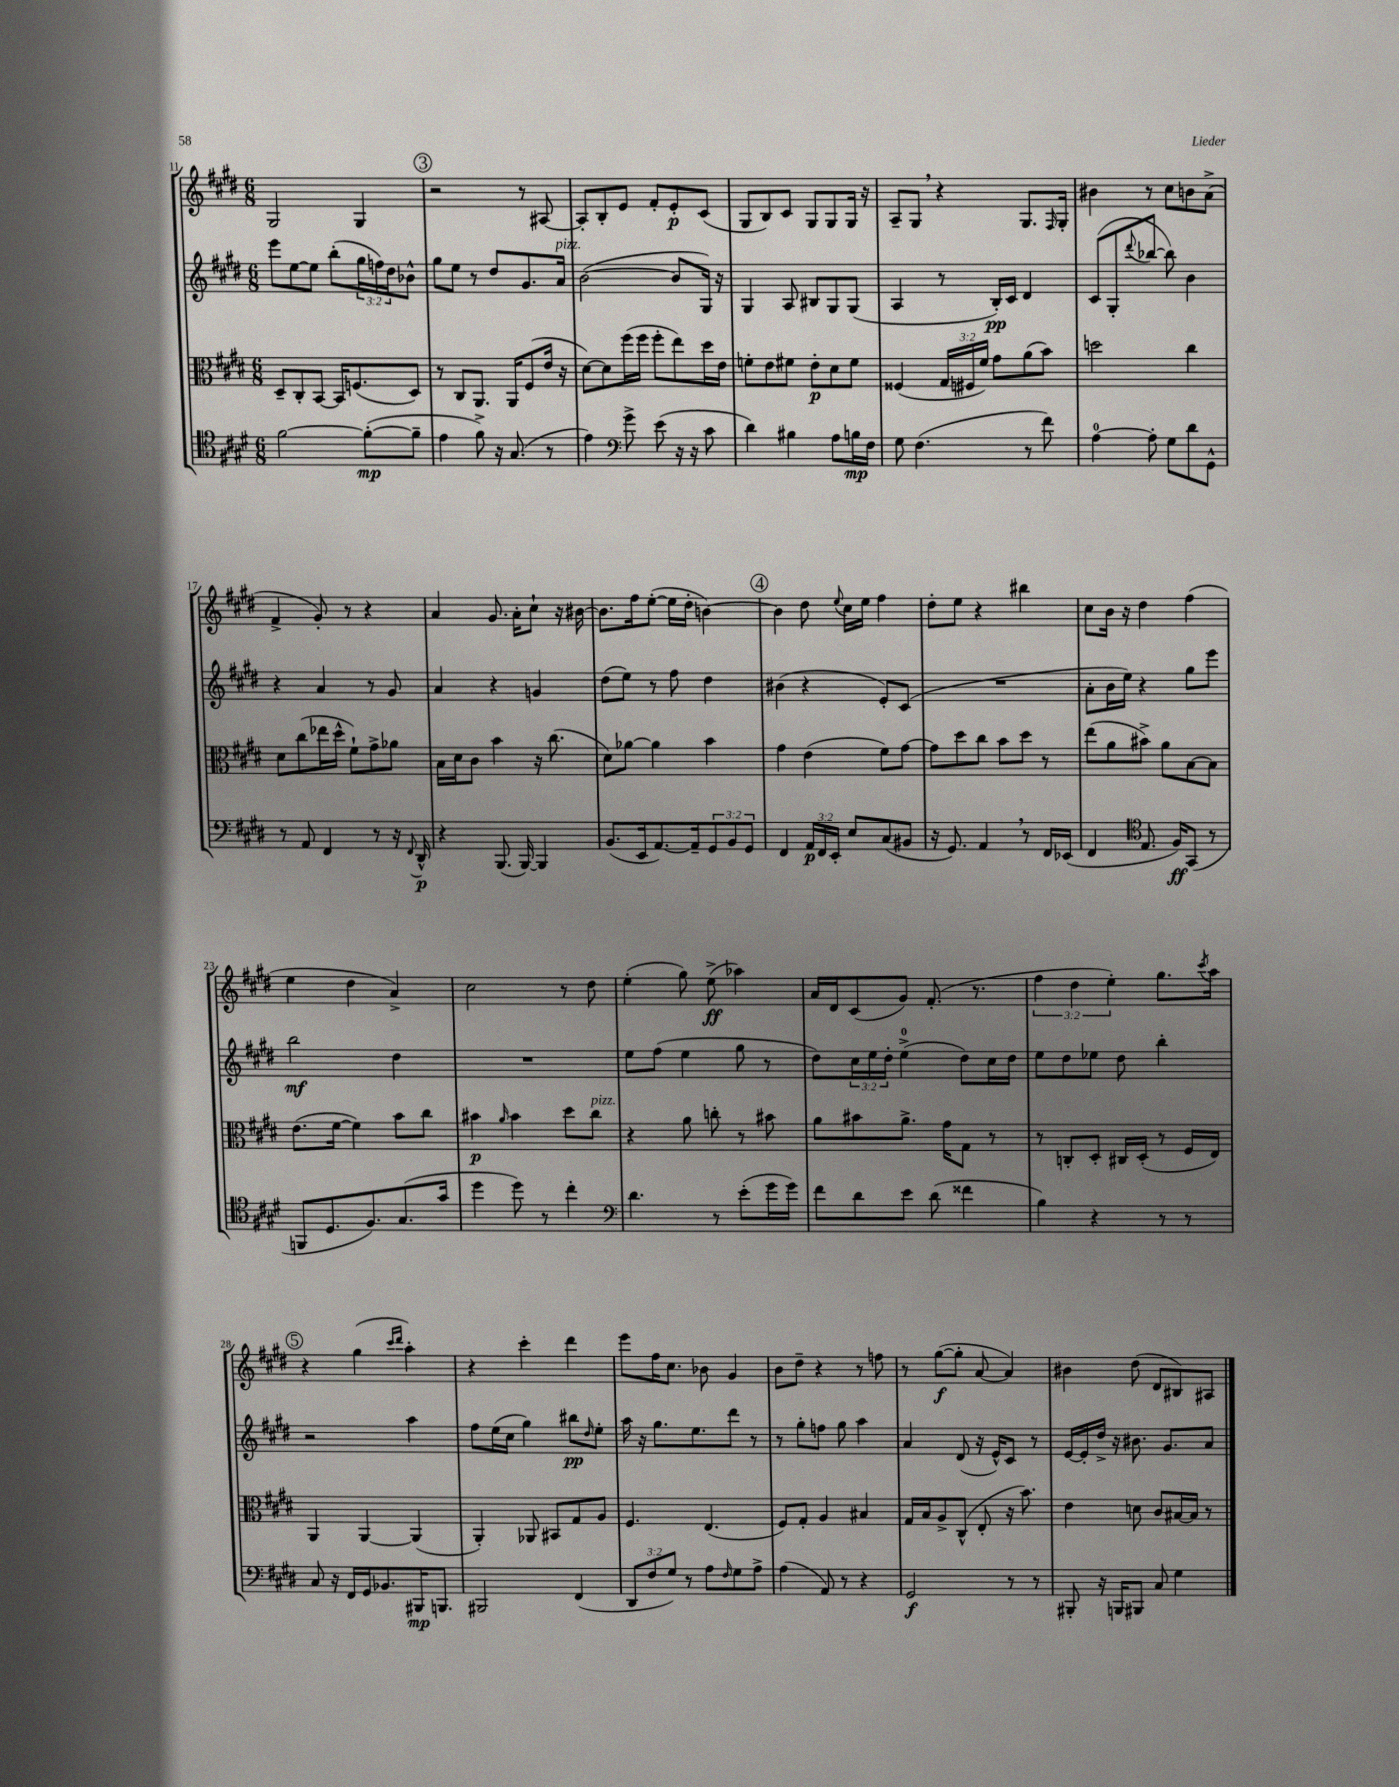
<<
\new StaffGroup <<
\new Staff = "s0" {
    \clef treble \key e \major \numericTimeSignature \time 6/8 \override Staff.TupletNumber.text = #tuplet-number::calc-fraction-text
    gis2 gis4 |
    \mark \markup { \circle "3" } r2 r8 ais8~ |
    ais8-. b8-. e'8 fis'8-. e'8-.\p cis'8( |
    gis8 b8) cis'8 gis8 gis8 gis16 r16 |
    a8-- gis8 \breathe r4 gis8. \grace { fis16 } gis16-. |
    bis'4 r8 cis''8 b'8 a'8->( |
    fis'4-> gis'8-.) r8 r4 |
    a'4 gis'8. a'16-. cis''8-! r16 bis'16~ |
    bis'8. fis''16 e''8~-.( e''16 dis''16-. b'4~) |
    \mark \markup { \circle "4" } b'4 dis''8 \appoggiatura { e''8 } cis''16 e''16 fis''4 |
    dis''8-. e''8 r4 bis''4 |
    cis''8 b'16 r16 dis''4 fis''4( |
    e''4 dis''4 a'4->) |
    cis''2 r8 dis''8 |
    e''4-.( gis''8) e''8->\ff( aes''4) |
    a'16 dis'16 cis'8( gis'8) fis'8.-.( r8. |
    \tuplet 3/2 { fis''4 dis''4 e''4-.) } gis''8. \acciaccatura { cis'''8 } a''16 |
    \mark \markup { \circle "5" } r4 gis''4( \grace { cis'''16 dis'''16 } a''4-.) |
    r4 cis'''4-. dis'''4 |
    e'''8 fis''16 cis''8. bes'8 gis'4 |
    b'8 dis''8-- r4 r8 f''8 |
    r8 gis''8~\f( gis''8-. a'8~ a'4) |
    bis'4 dis''8( dis'8 bis8) ais8 \bar "|." |
}
\new Staff = "s1" {
    \clef treble \key e \major \numericTimeSignature \time 6/8 \override Staff.TupletNumber.text = #tuplet-number::calc-fraction-text
    e'''8 e''8~ e''8 b''8-.( \tuplet 3/2 { gis''16 f''16) dis''16 } bes'8-^ |
    \mark \markup { \circle "3" } gis''8 e''8 r8 dis''8 gis'8. a'16^\markup { \italic "pizz." } |
    b'2~( b'8 gis16) r16 |
    gis4 a8 bis8 gis8 gis8( |
    a4 r8 b16-.\pp) cis'16 dis'4 |
    cis'8( gis8-. \appoggiatura { dis'''8 } bes''8~ bes''8) b'4 |
    r4 a'4 r8 gis'8 |
    a'4 r4 g'4 |
    dis''8( e''8) r8 fis''8 dis''4 |
    \mark \markup { \circle "4" } bis'4( r4 e'8-.) cis'8( |
    R2. |
    a'8-. b'16 e''16) r4 gis''8 e'''8 |
    b''2\mf dis''4 |
    R2. |
    e''8 fis''8( e''4 gis''8 r8 |
    dis''8) \tuplet 3/2 { cis''16 e''16 dis''16-. } e''4-0->( dis''8) cis''16 dis''16 |
    e''8 dis''8 ees''8 dis''8 b''4-. |
    \mark \markup { \circle "5" } r2 a''4 |
    fis''8 e''16( cis''16 gis''4) bis''8\pp \grace { dis''16 } e''8-. |
    a''16 r16 gis''8. e''8. dis'''8 r8 |
    r8 gis''8-. f''8 gis''8 a''4 |
    a'4 dis'8( r16 e'16-^) cis'8 r8 |
    e'16~ e'16-. dis''16-> r16 bis'8. gis'8. a'8 \bar "|." |
}
\new Staff = "s2" {
    \clef alto \key e \major \numericTimeSignature \time 6/8 \override Staff.TupletNumber.text = #tuplet-number::calc-fraction-text
    dis8-- cis8-. b,8~ b,16 f8.( dis8) |
    \mark \markup { \circle "3" } r8 cis8 a,8. a,16 fis8( e'16 r16 |
    dis'8~) dis'8 fis''16( fis''16 fis''8-. e''8) dis''16 e'16 |
    f'8-. e'8 fis'8 e'8-.\p dis'8 fis'8 |
    fisis4( \tuplet 3/2 { gis16 fis16 fis'16) } gis'8 a'8( b'8) |
    d''2 cis''4 |
    dis'8 cis''8( ees''16 dis''16-^ fis'8-!) gis'8-> aes'8 |
    b16 dis'16 cis'8 b'4 r16 cis''8.( |
    dis'8) aes'8~ aes'4 b'4 |
    \mark \markup { \circle "4" } gis'4 e'4( fis'8) gis'8~ |
    gis'8 dis''8 cis''8 b'8 dis''8 r8 |
    e''8( a'8 bis'8->) a'8 b8~ b8 |
    e'8.( fis'16~ fis'4) b'8 cis''8 |
    bis'4\p \grace { a'16 } bis'4 dis''8 cis''8^\markup { \italic "pizz." } |
    r4 a'8 c''8-. r8 bis'8 |
    a'8 bis'8 a'8.-> gis'16 gis8 r8 |
    r8 c8-. dis8-. cis16 dis16-.( r8 fis16 e16) |
    \mark \markup { \circle "5" } a,4 a,4~ a,4( |
    a,4-.) aes,8 bis,8 gis8 a8 |
    fis4. e4.( |
    fis8) gis8-. a4 bis4 |
    gis16 b16 a8-> cis8-^( e8-. r16 b'8.) |
    e'4 d'8 cis'8 bis16~ bis16 r8 \bar "|." |
}
\new Staff = "s3" {
    \clef tenor \key e \major \numericTimeSignature \time 6/8 \override Staff.TupletNumber.text = #tuplet-number::calc-fraction-text
    fis'2~ fis'8~-.\mp( fis'8-- |
    \mark \markup { \circle "3" } e'4 fis'8->) r16 gis8.( r8 |
    e'4) \clef bass gis'8-> e'8( r16 r16 cis'8 |
    dis'4) bis4 a8 b16\mp fis16 |
    gis8 fis4.( r8 fis'8) |
    a4-0~ a8-. gis8 dis'8 gis,8-^ |
    r8 a,8 fis,4 r8 r16 \appoggiatura { fis,8 } dis,16-^\p |
    r4 b,,8.( b,,16~) b,,4 |
    b,8.( e,16 a,8.~) a,16-- \tuplet 3/2 { gis,8 b,8 gis,8 } |
    \mark \markup { \circle "4" } fis,4 \tuplet 3/2 { a,16\p fis,16 e,16-. } e8 cis8( bis,8 |
    r16 gis,8.) a,4 \breathe r8 fis,16 ees,16( |
    fis,4 \clef tenor e8. fis16\ff) gis,8( r8 |
    f,8 dis8. fis8.) gis8.( gis'16 |
    dis''4 dis''8) r8 cis''4-. |
    \clef bass dis'4. r8 e'8-.( gis'16 gis'16) |
    fis'8 dis'8 e'8 dis'8( fisis'4 |
    b4) r4 r8 r8 |
    \mark \markup { \circle "5" } cis8 r16 fis,16 gis,16 bes,8. bis,,16\mp b,,8. |
    bis,,2 fis,4( |
    \tuplet 3/2 { dis,8 fis8 gis8) } r8 a8 \grace { fis16 } gis8 a8-> |
    a4( a,8) r8 r4 |
    gis,2\f r8 r8 |
    bis,,8-. r16 b,,16 bis,,8 cis8 gis4 \bar "|." |
}
>>
>>
\layout { \context { \Score currentBarNumber = #11 } }
